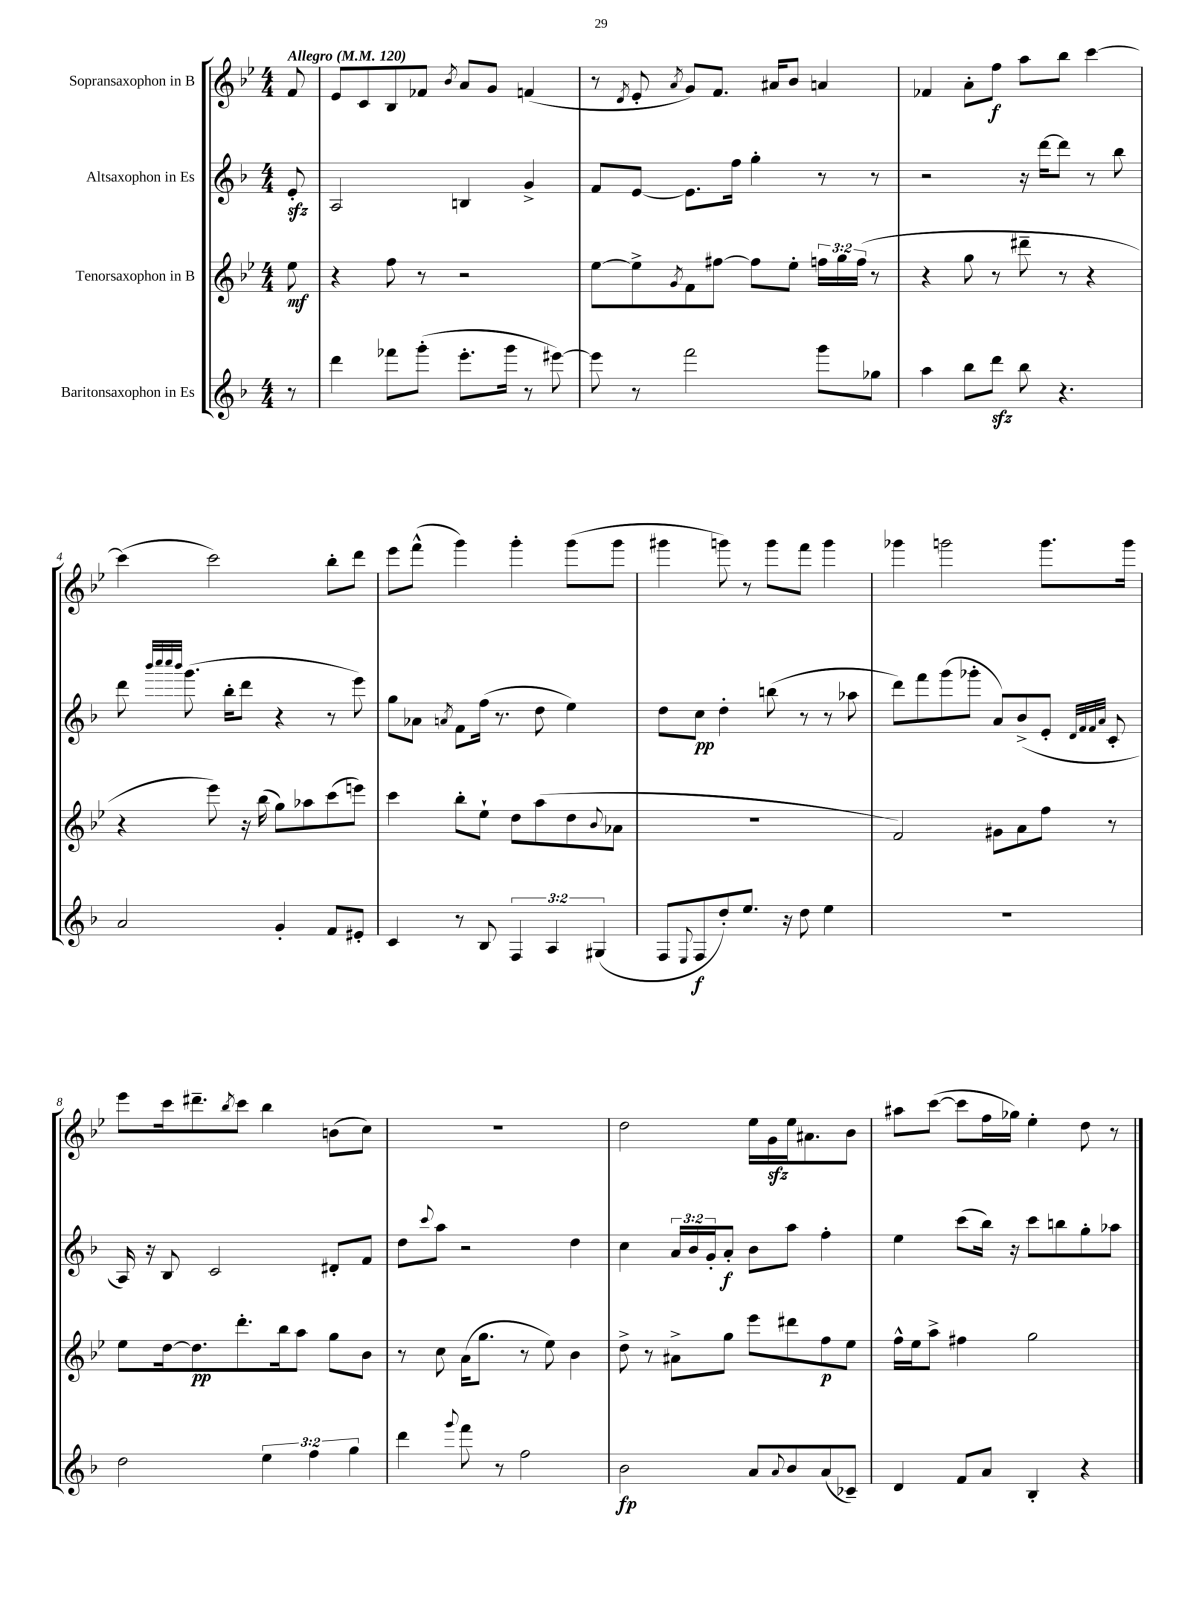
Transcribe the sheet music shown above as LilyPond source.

<<
\new StaffGroup <<
\new Staff = "s0" \with { instrumentName = "Sopransaxophon in B" } {
    \clef treble \key bes \major \numericTimeSignature \time 4/4 \partial 8 \tempo "Allegro" 4 = 120
    f'8 |
    ees'8 c'8 bes8 fes'8 \acciaccatura { bes'8 } a'8 g'8 f'4( |
    r8 \acciaccatura { d'8 } ees'8-. \acciaccatura { a'8 } g'8) f'8. ais'16 bes'8 a'4 |
    fes'4 a'8-. f''8\f a''8 bes''8 c'''4~ |
    c'''4( c'''2) bes''8-. d'''8 |
    ees'''8 f'''8-^( g'''4) g'''4-. g'''8( g'''8 |
    gis'''4 g'''8) r8 g'''8 f'''8 g'''4 |
    ges'''4 g'''2 g'''8. g'''16 |
    ees'''8 c'''16 dis'''8.-- \acciaccatura { bes''8 } c'''8 bes''4 b'8( c''8) |
    R1 |
    d''2 ees''16 g'16\sfz ees''16 ais'8. bes'8 |
    ais''8 c'''8~( c'''8 f''16 ges''16) ees''4-. d''8 r8 \bar "|." |
}
\new Staff = "s1" \with { instrumentName = "Altsaxophon in Es" } {
    \clef treble \key f \major \numericTimeSignature \time 4/4 \override Staff.TupletNumber.text = #tuplet-number::calc-fraction-text \partial 8
    e'8-.\sfz |
    a2 b4 g'4-> |
    f'8 e'8~ e'8. f''16 g''4-. r8 r8 |
    r2 r16 d'''16~ d'''8 r8 bes''8 |
    d'''8 \grace { bes'''32 c''''32 c''''32 bes'''32 } g'''8.( bes''16-. d'''8 r4 r8 e'''8) |
    g''8 aes'8 \acciaccatura { a'8 } f'8 f''16( r8. d''8 e''4) |
    d''8 c''8\pp d''4-. b''8( r8 r8 aes''8 |
    d'''8) f'''8 g'''8( ges'''8-. a'8) bes'8->( e'8-. \grace { d'32 f'32 f'32 a'32 } c'8-. |
    a16) r16 bes8 c'2 dis'8-. f'8 |
    d''8 \appoggiatura { c'''8 } a''8 r2 d''4 |
    c''4 \tuplet 3/2 { a'16 bes'16 g'16-. } a'8-.\f bes'8 a''8 f''4-. |
    e''4 c'''8( bes''16) r16 c'''8 b''8 g''8-. aes''8 \bar "|." |
}
\new Staff = "s2" \with { instrumentName = "Tenorsaxophon in B" } {
    \clef treble \key bes \major \numericTimeSignature \time 4/4 \override Staff.TupletNumber.text = #tuplet-number::calc-fraction-text \partial 8
    ees''8\mf |
    r4 f''8 r8 r2 |
    ees''8~ ees''8-> \acciaccatura { g'8 } f'8 fis''8~ fis''8 ees''8-. \tuplet 3/2 { f''16 g''16 f''16( } r8 |
    r4 g''8 r8 dis'''8-- r8 r4 |
    r4 ees'''8) r16 bes''16( g''8) aes''8 c'''8( e'''8) |
    c'''4 bes''8-. ees''8-! d''8 a''8( d''8 \appoggiatura { bes'8 } aes'8 |
    R1 |
    f'2) gis'8 a'8 f''8 r8 |
    ees''8 d''16~ d''8.\pp d'''8.-. bes''16 a''8 g''8 bes'8 |
    r8 c''8 a'16( g''8. r8 ees''8) bes'4 |
    d''8-> r8 ais'8-> g''8 ees'''8 dis'''8 f''8\p ees''8 |
    f''16-^ ees''16 a''8-> fis''4 g''2 \bar "|." |
}
\new Staff = "s3" \with { instrumentName = "Baritonsaxophon in Es" } {
    \clef treble \key f \major \numericTimeSignature \time 4/4 \override Staff.TupletNumber.text = #tuplet-number::calc-fraction-text \partial 8
    r8 |
    d'''4 fes'''8 g'''8-.( e'''8.-. g'''16 r8 eis'''8~) |
    eis'''8 r8 f'''2 g'''8 ges''8 |
    a''4 bes''8 d'''8\sfz bes''8 r4. |
    a'2 g'4-. f'8 eis'8-. |
    c'4 r8 bes8 \tuplet 3/2 { f4 a4 gis4( } |
    f8 \appoggiatura { e8 } f8\f d''8-.) e''8. r16 d''8 e''4 |
    R1 |
    d''2 \tuplet 3/2 { e''4 f''4 g''4 } |
    d'''4 \appoggiatura { g'''8 } f'''8 r8 f''2 |
    bes'2\fp a'8 \appoggiatura { a'8 } bes'8 a'8( ces'8--) |
    d'4 f'8 a'8 bes4-. r4 \bar "|." |
}
>>
>>
